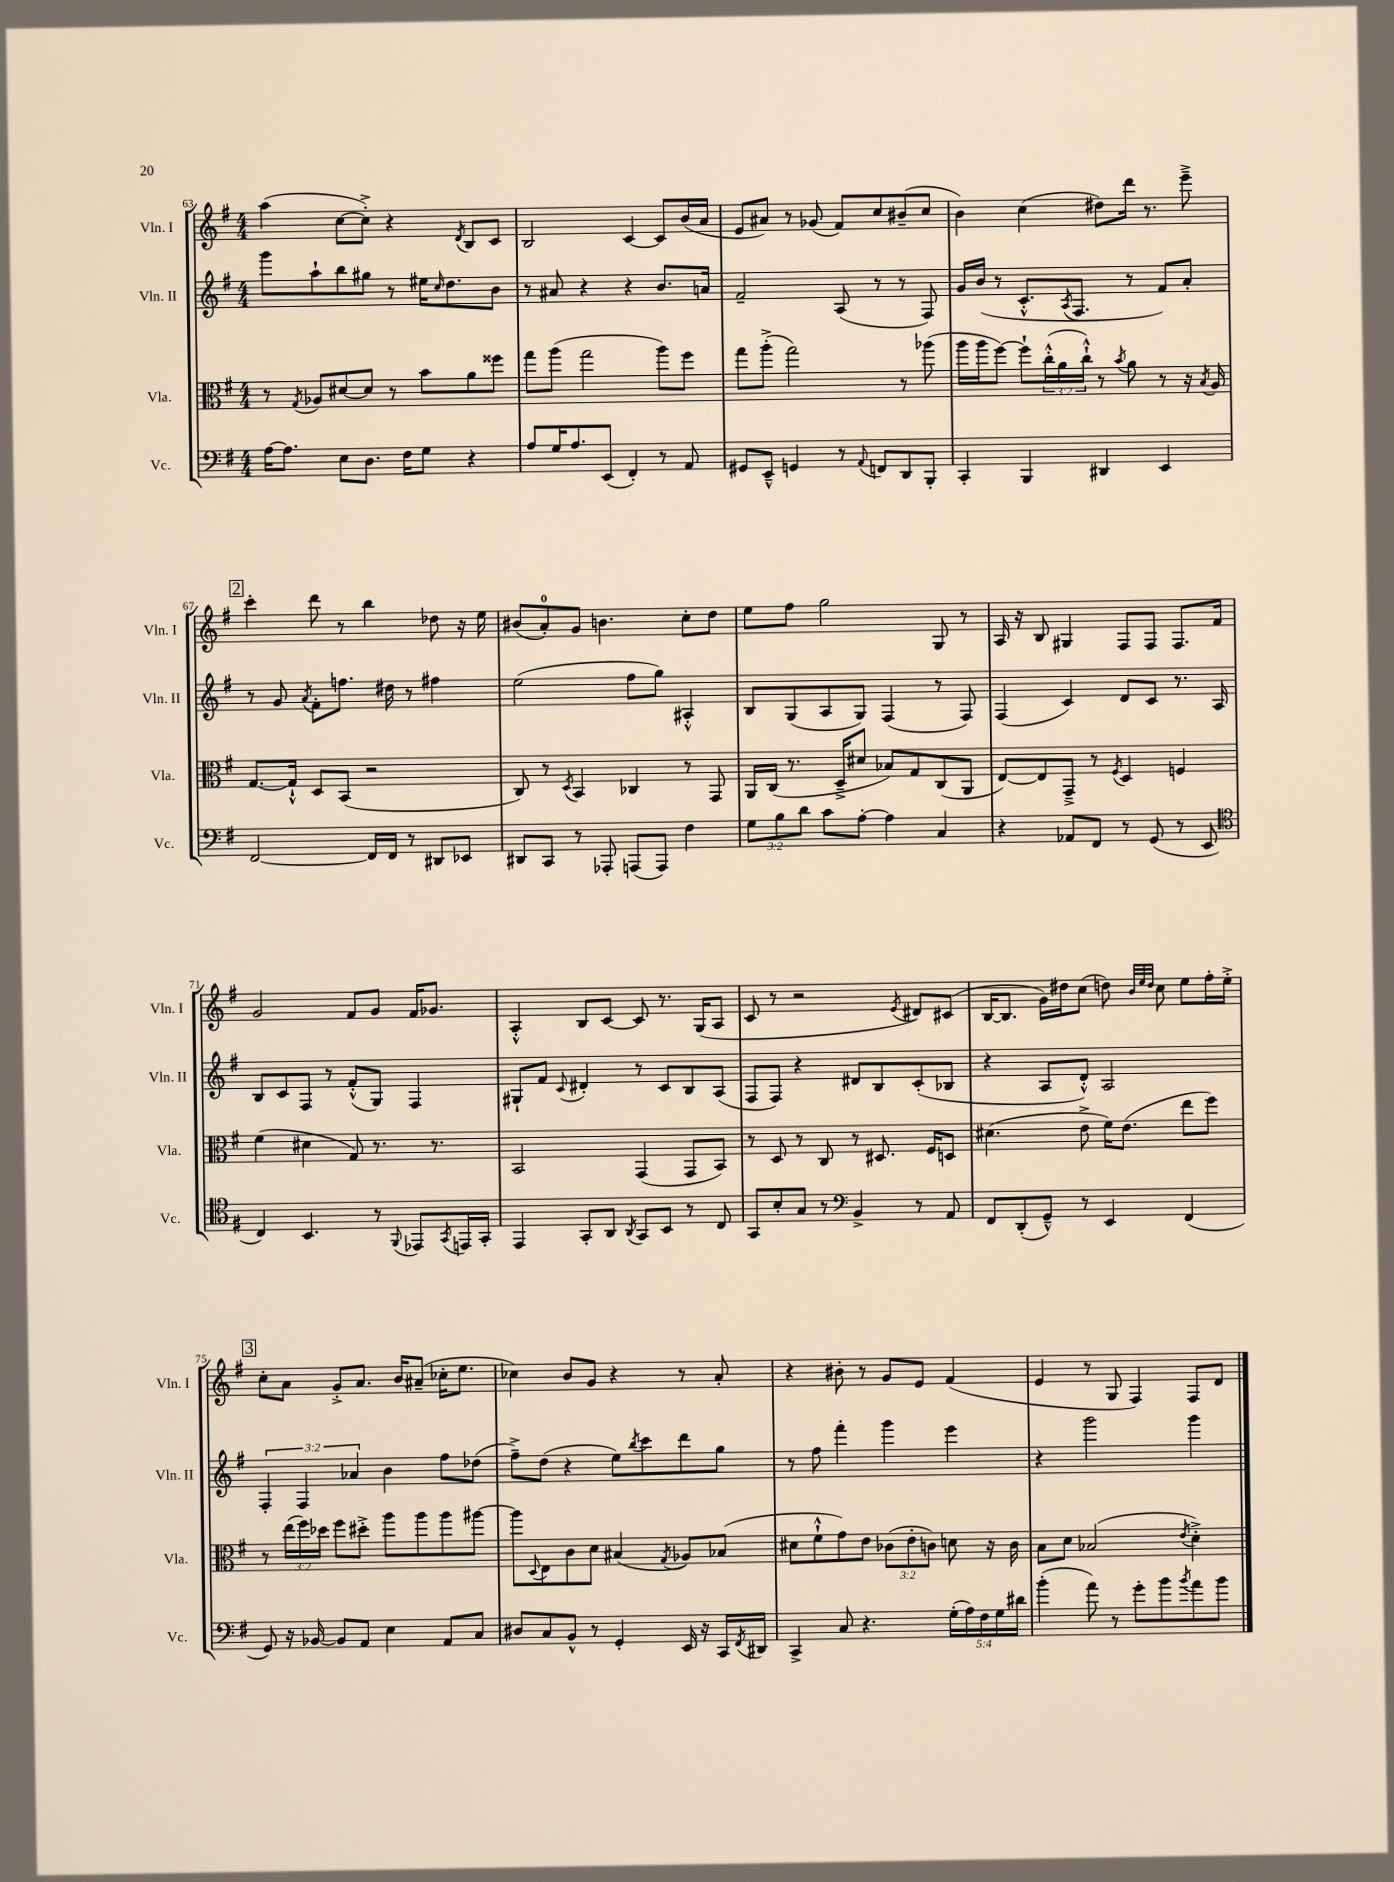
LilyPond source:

<<
\new StaffGroup <<
\new Staff = "s0" \with { instrumentName = "Vln. I" shortInstrumentName = "Vln. I" } {
    \clef treble \key g \major \numericTimeSignature \time 4/4
    a''4( c''8~ c''8-.->) r4 \acciaccatura { d'8 } b8 c'8 |
    b2 c'4~ c'8 b'16( a'16 |
    e'8 ais'8) r8 ges'8( fis'8) c''8 bis'8--( c''8 |
    b'4) c''4( dis''8) d'''16 r8. e'''8---> |
    \mark \markup { \box "2" } c'''4-. d'''8 r8 b''4 des''8 r16 e''16 |
    bis'8( a'8-0-.) g'8 b'4. c''8-. d''8 |
    e''8 fis''8 g''2 g8 r8 |
    a16 r16 b8 gis4 fis8 fis8 fis8. fis'16 |
    g'2 fis'8 g'8 fis'16 ges'8. |
    a4-.-^ b8 c'8~ c'8 r8. g16( a8 |
    c'8 r8 r2 \acciaccatura { e'8 } dis'8) cis'8( |
    b16~ b8. g'16) dis''16 c''8( d''8) \grace { b'32 e''32 d''32 } c''8 e''8 fis''16-. e''16-.-> |
    \mark \markup { \box "3" } c''8-. a'8 g'8-.-> a'8. b'16 ais'8--( ces''16-. e''8. |
    ces''4) b'8 g'8 r4 r8 a'8-. |
    r4 bis'8-. r8 g'8 e'8 fis'4( |
    e'4 r8 g8 fis4) fis8 d'8 \bar "|." |
}
\new Staff = "s1" \with { instrumentName = "Vln. II" shortInstrumentName = "Vln. II" } {
    \clef treble \key g \major \numericTimeSignature \time 4/4 \override Staff.TupletNumber.text = #tuplet-number::calc-fraction-text
    g'''8 a''8-! b''8 gis''8 r8 eis''16 \grace { c''16 } d''8. b'8 |
    r8 ais'8 r4 r4 b'8. a'16 |
    fis'2-- a8( r8 r8 fis8) |
    g'16 b'16( r8 c'8.-.-^ \acciaccatura { a8 } fis8. r8 fis'8) a'8-. |
    \mark \markup { \box "2" } r8 g'8 \acciaccatura { a'8 } fis'8-. f''8. dis''16 r8 fis''4 |
    e''2( fis''8 g''8) ais4-.-^ |
    b8 g8( a8 g8) fis4( r8 fis8) |
    fis4( c'4) d'8 c'8 r8. a16 |
    b8 c'8 fis8 r8 fis'8-.-^( g8) fis4 |
    gis8-! fis'8 \appoggiatura { c'8 } dis'4-. r8 c'8 b8 a8( |
    fis8 fis8) r4 dis'8 b8 c'8-.( bes8 |
    r4 a8 d'8-.-^) a2 |
    \mark \markup { \box "3" } \tuplet 3/2 { fis4-. fis4 aes'4 } b'4 fis''8 des''8( |
    fis''8--->) d''8( r4 e''8) \acciaccatura { b''8 } c'''8 d'''8 g''8 |
    r8 fis''8 fis'''4-. g'''4 e'''4 |
    r4 g'''2 g'''4 \bar "|." |
}
\new Staff = "s2" \with { instrumentName = "Vla." shortInstrumentName = "Vla." } {
    \clef alto \key g \major \numericTimeSignature \time 4/4 \override Staff.TupletNumber.text = #tuplet-number::calc-fraction-text
    r8 \acciaccatura { g8 } aes8 dis'8~ dis'8 r8 b'8 a'8 fisis''8 |
    g''8 a''8( g''2 a''8) fis''8 |
    g''8 a''8-.->( g''2) r8 aes''8( |
    a''16 a''16 fis''8~) fis''8-! \tuplet 3/2 { c''16-.-^( a'16 c''16-!-^) } r8 \acciaccatura { b'8 } a'8 r8 r16 \acciaccatura { b8 } a16 |
    \mark \markup { \box "2" } g8.~ g16-!-^ d8 b,8( r2 |
    c8) r8 \acciaccatura { d8 } b,4 ces4 r8 g,8 |
    a,16 c16( r8. d16---> dis'8 bes8) g8 c8( a,8 |
    e8~) e8 g,8---> r8 \acciaccatura { fis8 } d4 f4 |
    fis'4( dis'4 g8) r8. r8. |
    b,2 g,4( g,8 b,8) |
    r8 d8 r8 c8 r8 dis8. fis16 d8 |
    dis'4.( e'8-> fis'16) e'8.( e''8 fis''8) |
    \mark \markup { \box "3" } r8 \tuplet 3/2 { e''16( fis''16) des''16 } fis''8 dis''8-.-> a''8 a''8 a''8 ais''8~ |
    ais''8 \appoggiatura { d8 } e8 c'8 d'8 bis4( \acciaccatura { g8 } aes8) bes8( |
    dis'8 fis'8-!-^ g'8) e'8 \tuplet 3/2 { ces'8( e'8-. c'8) } d'8 r16 c'16 |
    b8 d'8 bes2( \acciaccatura { e'8 } d'4-.->) \bar "|." |
}
\new Staff = "s3" \with { instrumentName = "Vc." shortInstrumentName = "Vc." } {
    \clef bass \key g \major \numericTimeSignature \time 4/4 \override Staff.TupletNumber.text = #tuplet-number::calc-fraction-text
    a16~ a8. e8 d8. fis16 g8 r4 |
    a8 g16 a8. e,8( fis,4-.) r8 a,8 |
    gis,8 e,8---^ g,4 r8 \appoggiatura { a,8 } f,8 d,8 b,,8-. |
    c,4-. b,,4 dis,4 e,4 |
    \mark \markup { \box "2" } fis,2~ fis,16 fis,16 r8 dis,8 ees,8 |
    dis,8 c,8 r8 aes,,8-. a,,8( a,,8) fis4 |
    \tuplet 3/2 { g8 b8 d'8 } c'8 a8~-. a4 c4 |
    r4 aes,8 fis,8 r8 g,8( r8 e,8 |
    \clef tenor c4) b,4. r8 \appoggiatura { fis,8 } ees,8 \acciaccatura { g,8 } e,16 g,16-. |
    e,4 g,8-. a,8 \acciaccatura { a,8 } g,8 b,8 r8 c8 |
    g,8 b8-. g8 r8 \clef bass b,4-> r8 a,8 |
    fis,8 d,8-.( g,8---^) r8 e,4 fis,4( |
    \mark \markup { \box "3" } g,8) r16 bes,16~ bes,8 a,8 e4 a,8 c8 |
    dis8 c8 b,8-^ r8 g,4-. e,16 r16 c,16 \acciaccatura { fis,8 } dis,16 |
    c,4-> c8 r4. \tuplet 5/4 { g16-.( a16) fis16 g16 dis'16 } |
    b'4-.( a'8) r8 g'8-. b'8 \acciaccatura { b'8 } a'8 b'8 \bar "|." |
}
>>
>>
\layout { \context { \Score currentBarNumber = #63 } }
